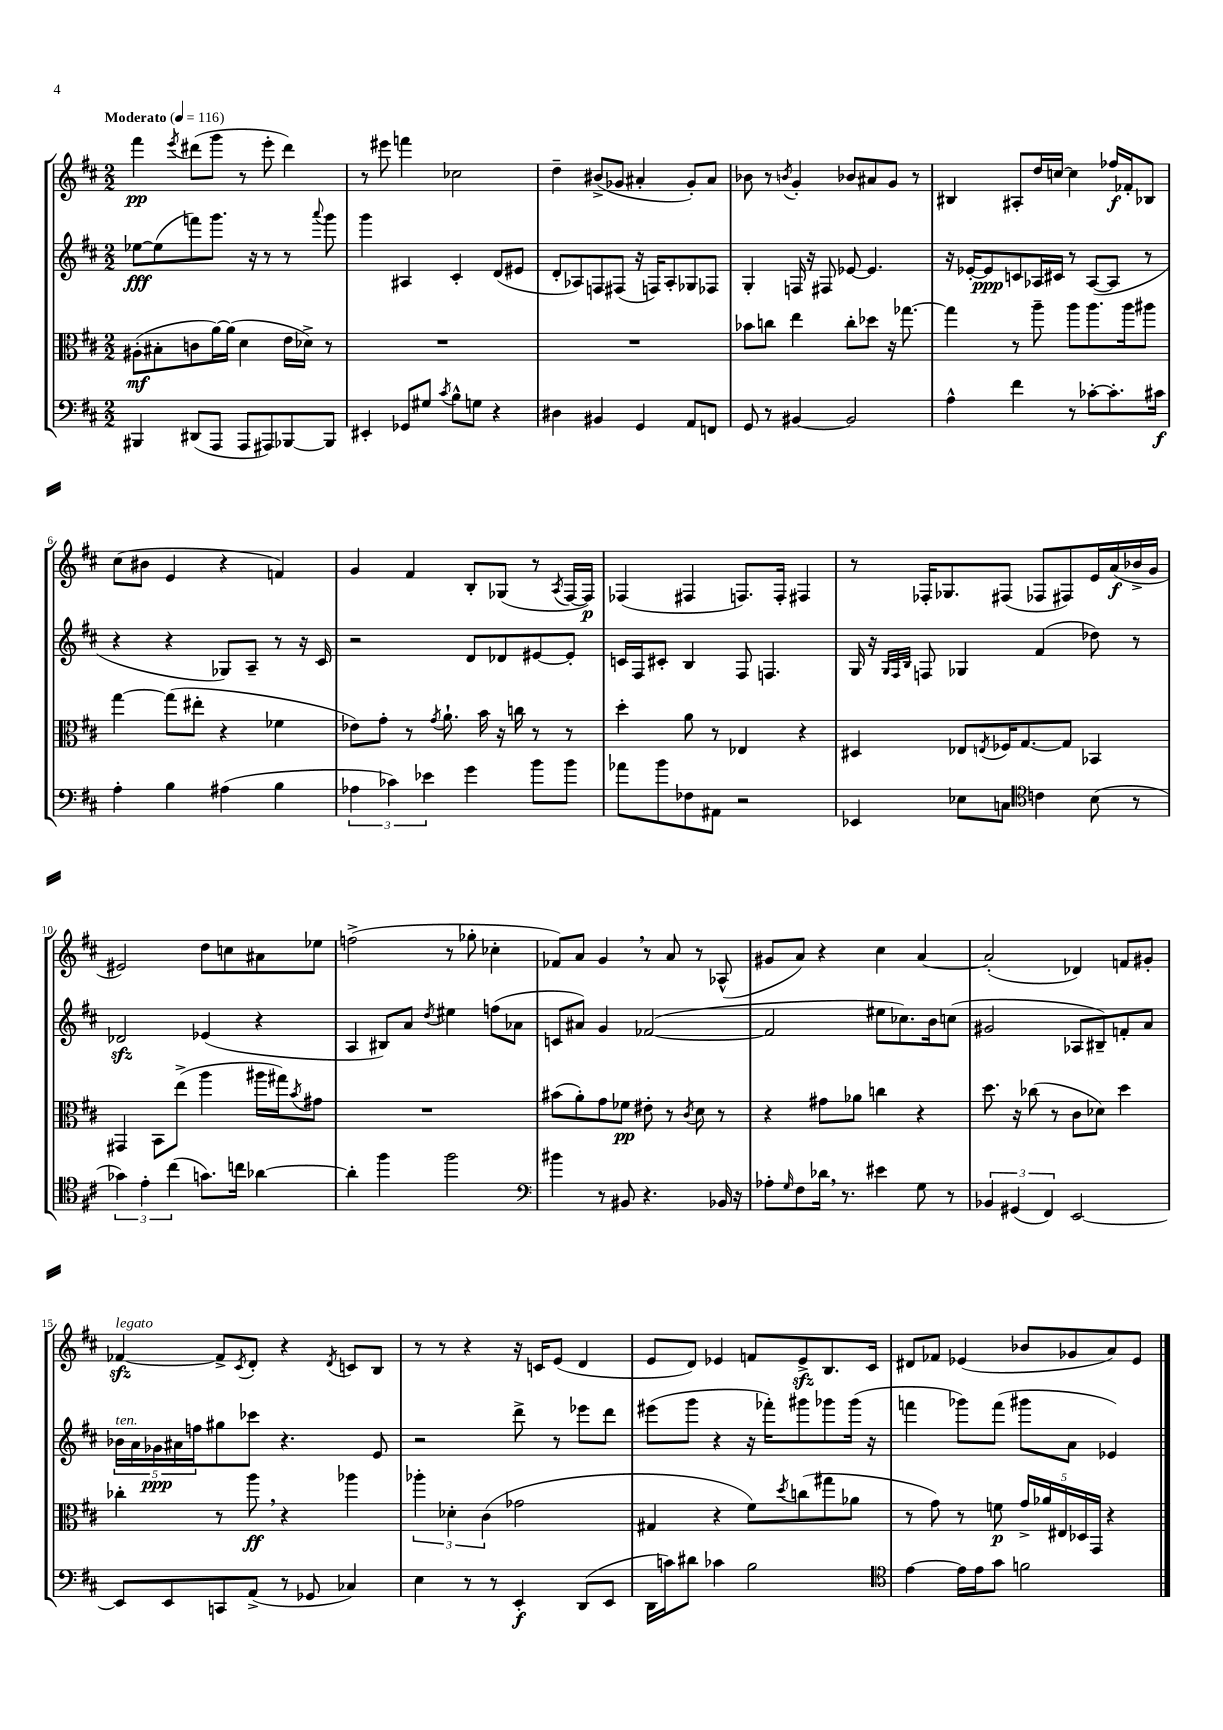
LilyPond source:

<<
\new StaffGroup <<
\new Staff = "s0" {
    \clef treble \key d \major \numericTimeSignature \time 2/2 \tempo "Moderato" 4 = 116
    fis'''4\pp \acciaccatura { e'''8 } dis'''8( g'''8 r8 e'''8-. dis'''4) |
    r8 eis'''8 f'''4 ces''2 |
    d''4-- bis'8->( ges'8 ais'4-. ges'8-.) ais'8 |
    bes'8 r8 \acciaccatura { b'8 } g'4-. bes'8 ais'8 g'8 r8 |
    bis4 ais8-. d''16 c''16~ c''4 fes''16\f fes'16-. bes8 |
    cis''8( bis'8 e'4 r4 f'4) |
    g'4 fis'4 b8-. ges8( r8 \acciaccatura { a8 } fis16~ fis16\p) |
    fes4( fis4 f8.) f16-. fis4 |
    r8 fes16-. ges8. fis8( fes8 fis8) e'16 a'16\f( bes'16-> g'16 |
    eis'2) d''8 c''8 ais'8 ees''8 |
    f''2->( r8 ges''8-. ces''4-. |
    fes'8) a'8 g'4 \breathe r8 a'8 r8 aes8-^( |
    gis'8 a'8) r4 cis''4 a'4~ |
    a'2-.( des'4) f'8 gis'8-. |
    fes'4~\sfz^\markup { \italic "legato" } fes'8-> \acciaccatura { cis'8 } d'8-. r4 \acciaccatura { d'8 } c'8 b8 |
    r8 r8 r4 r16 c'16 e'8( d'4 |
    e'8 d'8) ees'4 f'8 ees'8->\sfz b8. cis'16 |
    dis'8 fes'8 ees'4( bes'8 ges'8 a'8) ees'8 \bar "|." |
}
\new Staff = "s1" {
    \clef treble \key d \major \numericTimeSignature \time 2/2
    ees''8~\fff ees''8( f'''8) g'''8. r16 r8 r8 \appoggiatura { a'''8 } g'''8 |
    g'''4 ais4 cis'4-. d'8( eis'8 |
    d'8-. aes8) f8 fis8( r16 f16) aes8-. ges8 fes8 |
    g4-. f16 r16 fis8 ees'8~ ees'4. |
    r16 ees'16~-. ees'8\ppp c'8 aes16 cis'16 r8 aes8~( aes8 r8 |
    r4 r4 ges8) a8-- r8 r16 cis'16 |
    r2 d'8 des'8 eis'8~ eis'8-. |
    c'16 fis16 cis'8-. b4 fis8 f4. |
    g16 r16 \grace { g32 fis32 b32 } f8 ges4 fis'4( des''8) r8 |
    des'2\sfz ees'4( r4 |
    a4 bis8) a'8 \acciaccatura { d''8 } eis''4 f''8( aes'8 |
    c'8 ais'8) g'4 fes'2~( |
    fes'2 eis''8 ces''8.) b'16 c''8( |
    gis'2 aes8 bis8--) f'8-. a'8 |
    \tuplet 5/4 { bes'16^\markup { \italic "ten." } a'16 ges'16\ppp ais'16 f''16 } gis''8 ces'''8 r4. e'8 |
    r2 d'''8-> r8 ees'''8 d'''8 |
    eis'''8( g'''8 r4 r16 fes'''16-.) gis'''8 ges'''8 ges'''16( r16 |
    f'''4 ges'''8) f'''8( gis'''8 a'8 ees'4) \bar "|." |
}
\new Staff = "s2" {
    \clef alto \key d \major \numericTimeSignature \time 2/2
    ais8-.\mf( bis8-. c'8 a'16~) a'16( d'4 e'16 des'16->) r8 |
    R1 |
    R1 |
    bes'8 c''8 e''4 c''8-. des''8 r16 ges''8.~ |
    ges''4 r8 a''8-- a''8 a''8. a''16 ais''8 |
    g''4~ g''8( eis''8-. r4 fes'4 |
    ees'8) g'8-. r8 \acciaccatura { g'8 } a'8.-! b'16 r16 c''16 r8 r8 |
    d''4-. a'8 r8 ees4 r4 |
    dis4 ees8 \acciaccatura { e8 } fes16 g8.~ g8 bes,4 |
    gis,4 b,8 e''8->( a''4 ais''16 gis''16) \acciaccatura { b'8 } gis'8 |
    R1 |
    bis'8( a'8-.) g'8 fes'8\pp eis'8-. r8 \acciaccatura { cis'8 } d'8 r8 |
    r4 gis'8 aes'8 c''4 r4 |
    d''8. r16 ces''8( r8 cis'8 des'8) d''4 |
    ces''4-. r8 a''8\ff \breathe r4 aes''4 |
    \tuplet 3/2 { aes''4-. des'4-. cis'4( } ges'2 |
    gis4 r4 fis'8) \acciaccatura { d''8 } c''8( gis''8 aes'8 |
    r8 g'8) r8 f'8\p \tuplet 5/4 { g'16-> aes'16 eis16 des16 g,16 } r4 \bar "|." |
}
\new Staff = "s3" {
    \clef bass \key d \major \numericTimeSignature \time 2/2
    bis,,4 dis,8( a,,8 a,,8 ais,,8) bes,,8~ bes,,8 |
    eis,4-. ges,8 gis8 \acciaccatura { cis'8 } b8-^ g8 r4 |
    dis4 bis,4 g,4 a,8 f,8 |
    g,8 r8 bis,4~ bis,2 |
    a4-^ fis'4 r8 ces'8~-. ces'8.-. cis'16\f |
    a4-. b4 ais4( b4 |
    \tuplet 3/2 { aes4 ces'4) ees'4 } g'4 b'8 b'8 |
    aes'8 b'8 fes8 ais,8 r2 |
    ees,4 ees8 c8 \clef tenor c'4 b8( r8 |
    \tuplet 3/2 { ges'4) e'4-. cis''4( } g'8.) c''16 aes'4~ |
    aes'4-. fis''4 fis''2 |
    \clef bass bis'4 r8 bis,8 r4. bes,16 r16 |
    aes8-. \grace { g16 } fis8 des'16 \breathe r8. eis'4 g8 r8 |
    \tuplet 3/2 { bes,4 gis,4( fis,4) } e,2~ |
    e,8 e,8 c,8 a,8->( r8 ges,8 ces4) |
    e4 r8 r8 e,4-.\f d,8( e,8 |
    d,16 c'16) dis'8 ces'4 b2 |
    \clef tenor e'4~ e'16 e'16 g'8 f'2 \bar "|." |
}
>>
>>
